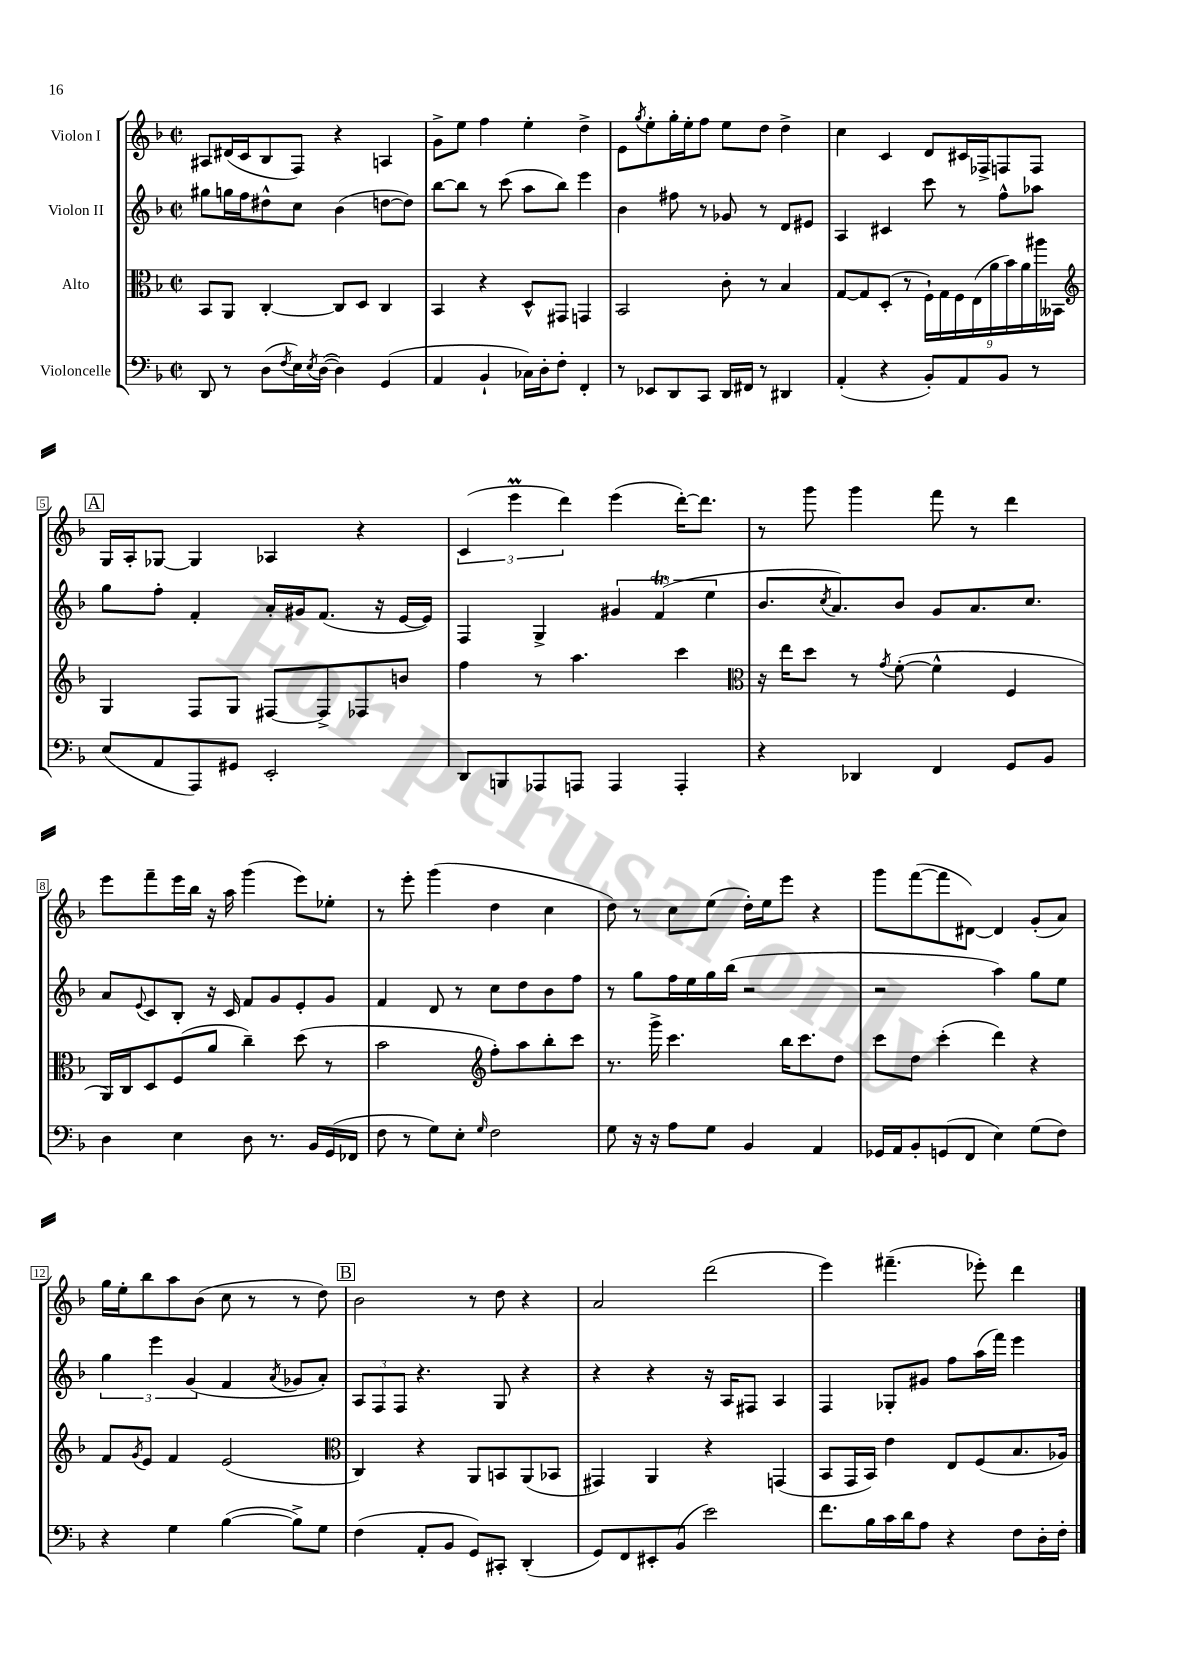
<<
\new StaffGroup <<
\new Staff = "s0" \with { instrumentName = "Violon I" } {
    \clef treble \key f \major \defaultTimeSignature \time 2/2
    ais8 dis'16( c'16 bes8 f8) r4 a4 |
    g'8-> e''8 f''4 e''4-. d''4-> |
    e'8 \acciaccatura { g''8 } e''8-. g''16-. e''16-. f''8 e''8 d''8 d''4-> |
    c''4 c'4 d'8 cis'16 fes16-> f8 f8 |
    \mark \markup { \box "A" } g16 a16-. ges8~ ges4 aes4 r4 |
    \tuplet 3/2 { c'4( e'''4\prall d'''4) } e'''4( d'''16~-.) d'''8. |
    r8 g'''8 g'''4 f'''8 r8 d'''4 |
    e'''8 f'''8-- e'''16 bes''16 r16 a''16 g'''4( e'''8) ees''8-. |
    r8 e'''8-. g'''4( d''4 c''4 |
    d''8) r8 c''8 e''8( d''16-.) e''16 e'''8 r4 |
    g'''8 f'''8~( f'''8 dis'8~) dis'4 g'8-.( a'8) |
    g''16 e''16-. bes''8 a''8 bes'8( c''8 r8 r8 d''8) |
    \mark \markup { \box "B" } bes'2 r8 d''8 r4 |
    a'2 d'''2( |
    e'''4) fis'''4.--( ees'''8-.) d'''4 \bar "|." |
}
\new Staff = "s1" \with { instrumentName = "Violon II" } {
    \clef treble \key f \major \defaultTimeSignature \time 2/2
    gis''8 g''16 f''16 dis''8-^ c''8 bes'4( d''8~ d''8) |
    bes''8~ bes''8 r8 c'''8( a''8 bes''8) e'''4 |
    bes'4 fis''8 r8 ges'8 r8 d'8 eis'8 |
    a4 cis'4 c'''8 r8 f''8-^ aes''8 |
    \mark \markup { \box "A" } g''8 f''8-. f'4-. a'16-. gis'16 f'8.( r16 e'16~ e'16) |
    f4 g4-> \tuplet 3/2 { gis'4 f'4\trill( e''4 } |
    bes'8. \acciaccatura { c''8 } a'8.) bes'8 g'8 a'8. c''8. |
    a'8 \appoggiatura { e'8 } c'8 bes8-. r16 c'16 f'8 g'8 e'8-. g'8 |
    f'4 d'8 r8 c''8 d''8 bes'8 f''8 |
    r8 g''8 f''16 e''16 g''16 bes''16( r2 |
    r2 a''4) g''8 e''8 |
    \tuplet 3/2 { g''4 e'''4 g'4( } f'4 \acciaccatura { a'8 } ges'8 a'8-.) |
    \mark \markup { \box "B" } \tuplet 3/2 { a8 f8 f8 } r4. g8 r4 |
    r4 r4 r16 a16 fis8 a4 |
    f4 ges8-. gis'8 f''8 a''16( f'''16) e'''4 \bar "|." |
}
\new Staff = "s2" \with { instrumentName = "Alto" } {
    \clef alto \key f \major \defaultTimeSignature \time 2/2
    bes,8 a,8 c4~-. c8 d8 c4 |
    bes,4 r4 d8-^ gis,8 g,4 |
    bes,2 c'8-. r8 bes4 |
    g8~ g8 d8-.( r8 \tuplet 9/8 { f16-!) g16 f16 e16( a'16 bes'16) a'16 ais''16 beses,16 } |
    \mark \markup { \box "A" } \clef treble g4 f8 g8 fis8~ fis8-> fes8 b'8 |
    f''4 r8 a''4. c'''4 |
    \clef alto r16 e''16 d''8 r8 \acciaccatura { g'8 } f'8~-.( f'4-^ f4 |
    a,16) c16 d8 f8( a'8 c''4--) d''8( r8 |
    bes'2 \clef treble f''8-.) a''8 bes''8-. c'''8 |
    r8. g'''16-> c'''4. bes''16 c'''8. d''8 |
    c'''8 d''8 c'''4-.( d'''4) r4 |
    f'8 \acciaccatura { g'8 } e'8 f'4 e'2( |
    \mark \markup { \box "B" } \clef alto c4) r4 a,8 b,8 a,8( bes,8 |
    gis,4) a,4 r4 g,4( |
    bes,8 g,16 bes,16) e'4 e8 f8( bes8. aes16) \bar "|." |
}
\new Staff = "s3" \with { instrumentName = "Violoncelle" } {
    \clef bass \key f \major \defaultTimeSignature \time 2/2
    d,8 r8 d8( \acciaccatura { f8 } e16) \acciaccatura { e8 } d16~( d4) g,4( |
    a,4 bes,4-! ces16) d16-. f8-. f,4-. |
    r8 ees,8 d,8 c,8 d,16 fis,16 r8 dis,4 |
    a,4-.( r4 bes,8-.) a,8 bes,8 r8 |
    \mark \markup { \box "A" } e8( a,8 a,,8) gis,8 e,2-. |
    d,8 b,,8 aes,,8 a,,8 a,,4 a,,4-. |
    r4 des,4 f,4 g,8 bes,8 |
    d4 e4 d8 r8. bes,16 g,16( fes,16 |
    f8 r8 g8) e8-. \grace { g16 } f2 |
    g8 r16 r16 a8 g8 bes,4 a,4 |
    ges,16 a,16 bes,8-. g,8( f,8 e4) g8( f8) |
    r4 g4 bes4~( bes8->) g8 |
    \mark \markup { \box "B" } f4( a,8-. bes,8 g,8) cis,8-. d,4-.( |
    g,8) f,8 eis,8-. bes,8( e'2) |
    f'8. bes16 c'16 d'16 a8 r4 f8 d16-. f16-. \bar "|." |
}
>>
>>
\layout { \context { \Score \override BarNumber.stencil = #(make-stencil-boxer 0.1 0.3 ly:text-interface::print) } }
